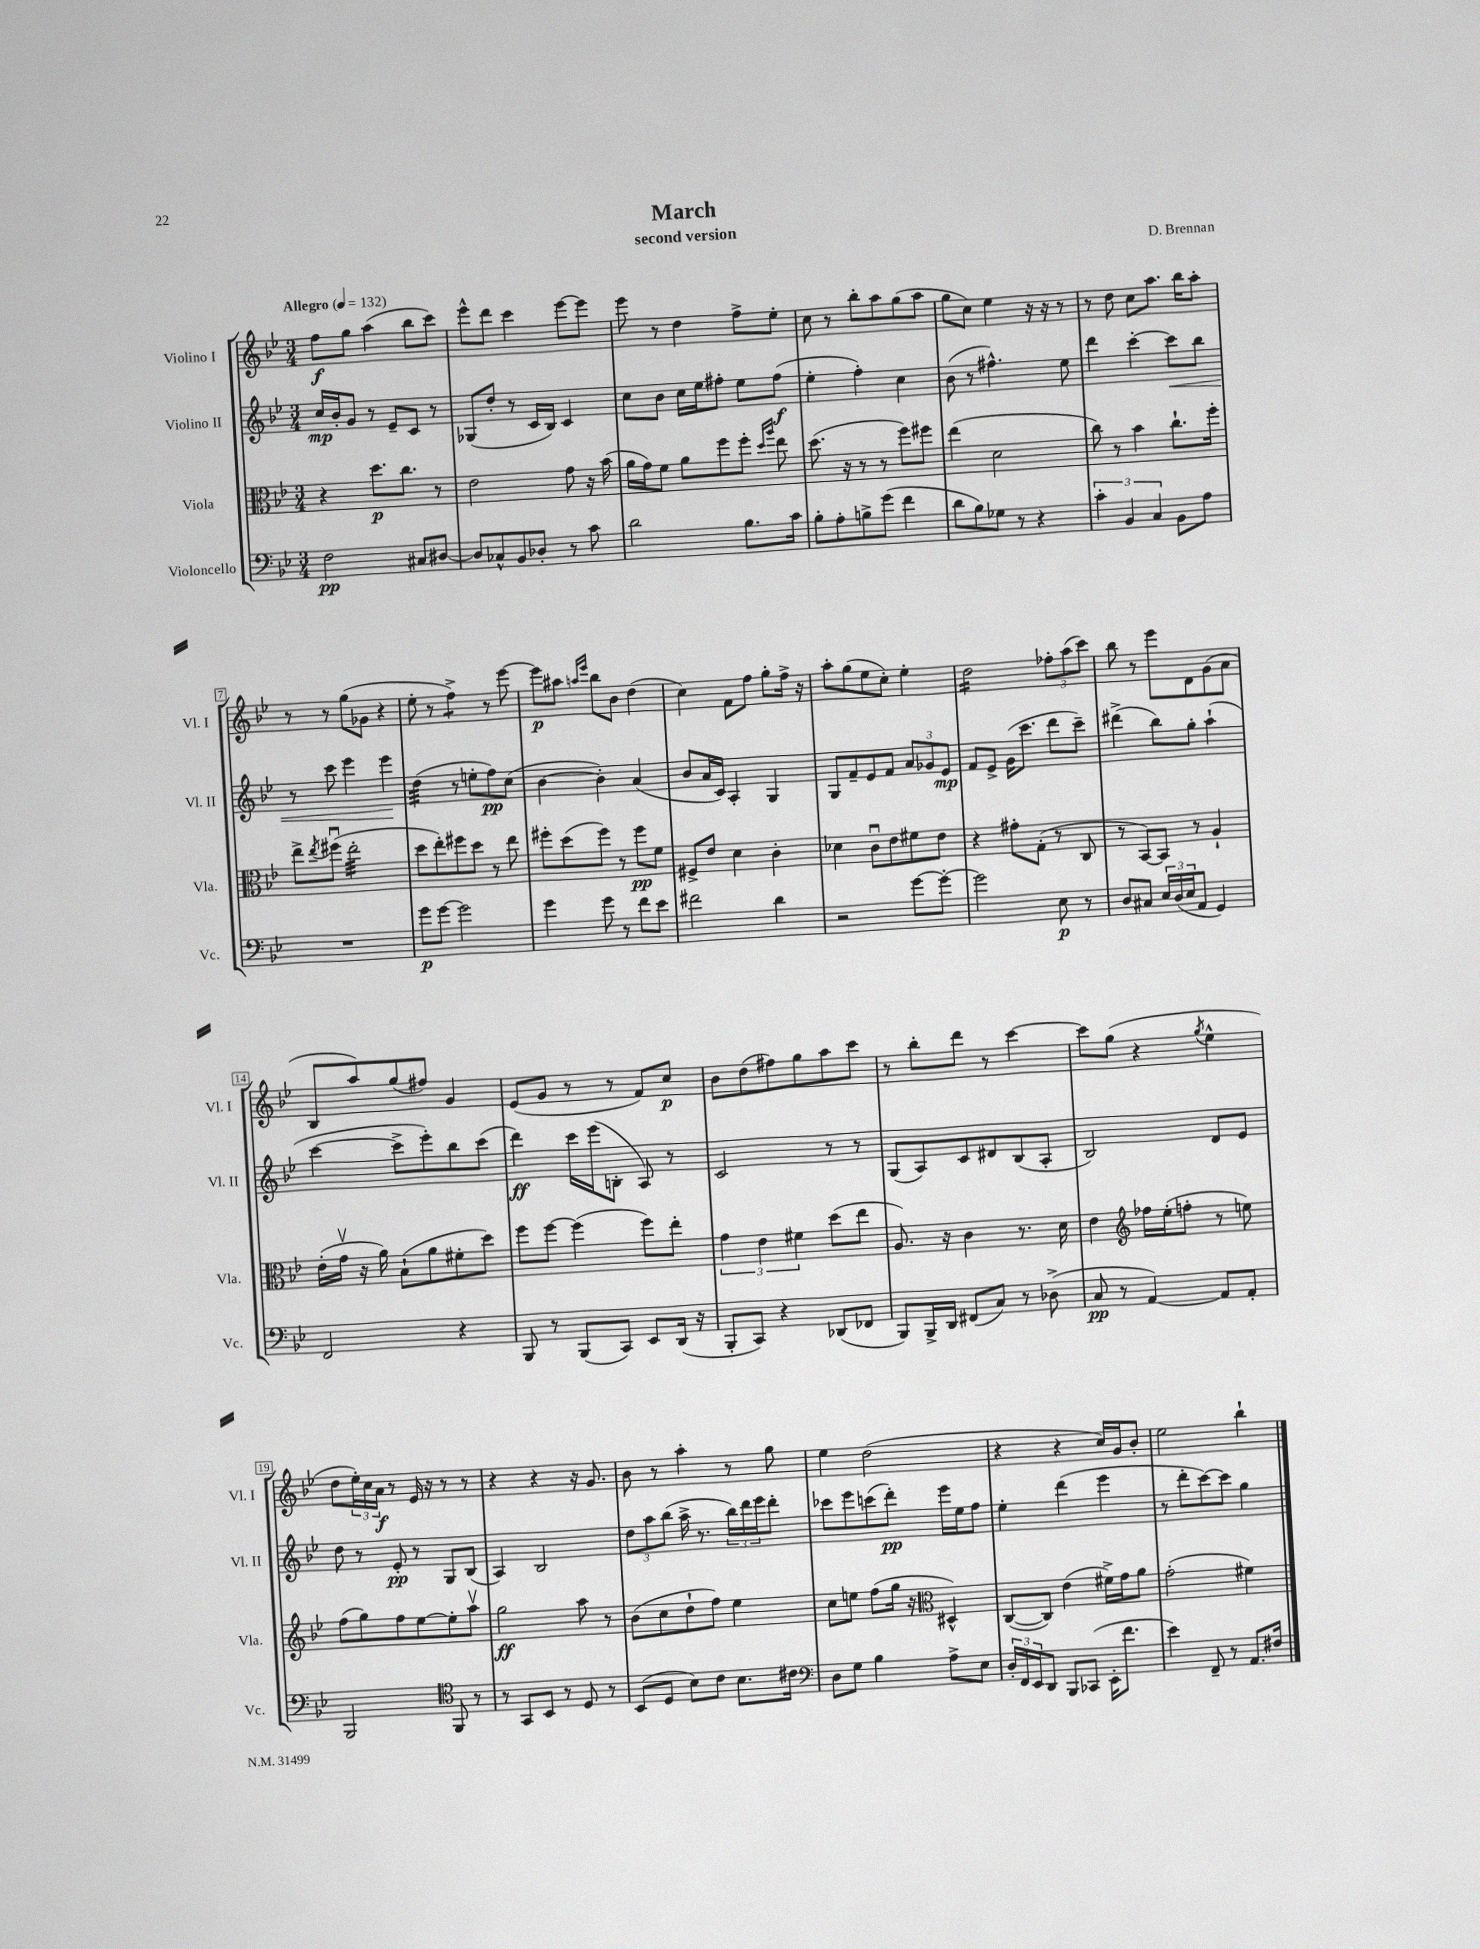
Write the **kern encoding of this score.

**kern	**kern	**kern	**kern
*staff4	*staff3	*staff2	*staff1
*clefF4	*clefC3	*clefG2	*clefG2
*k[b-e-]	*k[b-e-]	*k[b-e-]	*k[b-e-]
*M3/4	*M3/4	*M3/4	*M3/4
*MM132	*MM132	*MM132	*MM132
2F\	4r	16cc/LL	8ff\L
.	.	16b-'/J	.
.	.	8g/J	8gg\J
.	8.dd\L	8r	(4aa\
.	.	8e-~/L	.
.	8.cc\J	.	.
8C#/L	.	8c/J	8bb-\L
[8D#/J	8r	8r	8ccc\J)
=	=	=	=
8D#/]L	2e-\	(8G-/L	8eee-^^\L
8C-^^/	.	8dd'/J	8ddd\J
8BB-/	.	8r	4ccc\
8D-'/J	.	16c/LL	.
.	.	16B-/JJ)	.
8r	8g\	4c/	[8eee-\L
8c\	16r	.	8eee-\]J
.	(16b-\	.	.
=	=	=	=
2d\	16a\LL	8cc\L	8eee-\
.	16g\J)	.	.
.	8f\J	8b-\J	8r
.	8a\L	16cc\LL	4dd\
.	.	16ee-\J	.
.	8ff\	8ff#'\J	.
8.B-\L	8ff'\J	8ee-\L	8ff^\L
.	16qqdd/LL	.	.
.	16qqaa/JJ	.	.
.	8ee-\	(8ff#\J	8ee-'\J
16c\Jk	.	.	.
=	=	=	=
8B-'\L	(8.dd\	4ee-'\	8cc\
8A'\	.	.	8r
.	16r	.	.
8B^\	8r	4ff'\)	8bb-'\L
(8g\J	8r	.	8aa\
4f\	8ff\L)	4cc\	(8gg\
.	8ff#\J	.	8aa\J
=	=	=	=
8d\L	(4ee-\	(8b-\	8gg\L
8B-\)	.	8r	8cc\J)
8G-\J	2d\	4.ff#^^\)	4ee-\
8r	.	.	.
4r	.	.	16r
.	.	.	16r
.	.	8ee-\	8r
=	=	=	=
6c'\	8cc\)	4ddd\	8r
.	8r	.	8dd\
6BB-/	.	.	.
.	4b-\	[4ccc'\	8cc\L
6C/	.	.	.
.	.	.	8.aa\J
8BB-\L	8.cc`\L	8ccc\]L	.
.	.	.	16bb-\LK
8A\J	.	8bb-\J	8aa'\J
.	16ff'\Jk	.	.
=	=	=	=
2.r	8ee-^\L	8r	8r
.	8qee-/	.	.
.	(8ff#u\J	8ccc\	8r
.	2ee-'\	4eee-\	(8gg\L
.	.	.	8g-\J
.	.	4eee-\	4r
=	=	=	=
8g\L	8dd\L	(4dd\	8ee-'\
[8g\J	8ee-'\)	.	8r
2g\]	8ff#\	8r	4ff^\)
.	8dd\J	8ee'\L	.
.	8r	8ff\)	8r
.	8ee-\	(8cc\J	[8eee-\
=	=	=	=
4g\	8ff#'\L	[4b-\	8eee-\]L
.	(8dd\	.	8aa#\J
.	.	.	16qqaa/LL
.	.	.	16qqeee-/JJ
8g\	8ff#\J)	4b-'\])	8bb-\L
8r	8r	.	8b-\J
8f\L	8ff#\L	(4a/	(4dd\
8e-\J	8f\J	.	.
=	=	=	=
2f#\	8F#^/L	8b-/L	4cc\)
.	8e-/J	16a/L	.
.	.	16c/JJ)	.
.	4d\	4A'/	8f\L
.	.	.	8ff\J
4d\	4c'\	4G/	8gg'\L
.	.	.	16ff^\Jk
.	.	.	16r
=	=	=	=
2r	4d-\	8G/L	8aa'\L
.	.	8f~/	(8gg\
.	8cu\L	8e-/	8ee-\
.	8e-\	8f/J	8cc'\J)
[8g\L	8f#\	12a/L	4ee-'\
.	.	12g-/	.
8g'\_J	8e-\J	.	.
.	.	12e-/J	.
=	=	=	=
2g\]	4r	8f/L	2dd\
.	.	8e-^/J	.
.	8g#'\L	(16g\LK	.
.	.	8.ccc\J	.
.	(8G'\J	.	.
8E-\	8r	8ddd\L	12ff-'\L
.	.	.	(12aa\
8r	8C/	8ccc~\J)	.
.	.	.	12ccc\J)
=	=	=	=
8D/L	8r	(4ddd#^\	8bb-\
8C#/J	[8BB-/L)	.	8r
24E-/LL	8BB-/]J	8bb-\L)	8eee-\L
(24D/	.	.	.
24E-/J	.	.	.
8AA/J	8r	8gg'\J	8d\
4GG/)	4A`/	(4aa`\	(8g\
.	.	.	8a\J
=	=	=	=
2FF/	(16e-'\LL	[4ccc\	8B-/L
.	16gv\JJ	.	.
.	16r	.	8aa/)
.	16a\)	.	.
.	(8B-`\L	8ccc^\]L	(8gg/
.	8a\	8eee-'\)	8ff#/J)
4r	8f#'\	8bb-\	4g/
.	8dd\J)	(8ccc\J	.
=	=	=	=
8BBB-/	8ff\L	4ddd\)	(8e-/L
8r	[8ff\J	.	8g/J
(8BBB-/L	(4ff\]	16ccc\LL	8r
.	.	(16eee-\J	.
8CC/J)	.	8B'\J	8r
8EE-/L	8ff\L)	8A/)	8f/L)
(16DD/Jk	8ee-'\J	8r	8cc/J
16r	.	.	.
=	=	=	=
8BBB-'/L	6g\	2c/	8b-\L
8CC/J)	.	.	(8dd\
.	6e-\	.	.
4r	.	.	8ff#\)
.	6f#\	.	.
.	.	.	8gg\
(8DD-/L	(8dd\L	8r	8aa\
8FF-/J	8ee-\J	8r	8ccc\J
=	=	=	=
8BBB-/L)	8.A/)	(8G/L	8r
16BBB-^/L	.	8A/)	8bb-'\L
16DD/JJ	16r	.	.
(8FF#/L	4c\	8c/	8ddd\J
8C/J)	.	8d#/	8r
8r	8.r	(8B-/	[4ccc\
(8D-^\	.	8A'/J	.
.	16d\	.	.
=	=	=	=
8C/	4e-\	2B-/)	8ccc\]L
8r	.	.	(8gg\J
*	*clefG2	*	*
[4AA/)	16ff-\LL	.	4r
.	(16ee-'\J	.	.
.	8ff'\J	.	.
.	.	.	8qgg/
8AA/]L	8r	8d/L	4ee-^^\
8AA'/J	8ee\)	8e-/J	.
=	=	=	=
2BBB-/	(8ff\L	8dd\	8dd\L
.	8gg\)	8r	24ee-'\L)
.	.	.	24cc\
.	.	.	24a\JJ
.	8ff\	8e-'/	8r
.	[8ee-\	8r	16e-/
.	.	.	16r
*clefC4	*	*	*
8FF/	8ee-'\]	8G/L	8r
8r	8aav\J	(8B-/J	8r
=	=	=	=
8r	2gg\	4A/)	4r
8GG/L	.	.	.
8BB-/J	.	2B-/	4r
8r	.	.	.
8D/	8aa\	.	16r
.	.	.	8.g/
8r	8r	.	.
=	=	=	=
(8BB-/L	(8b-\L	12dd\L	8b-\
.	.	12aa\	.
8D/J	8cc\	.	8r
.	.	(12bb-\J	.
8B-\L)	8dd`\	16aa^\	4aa'\
.	.	8.r	.
8c\J	8ff\J)	.	.
8.B-\L	4ee-\	24bb-\LL)	8r
.	.	24ddd\	.
.	.	24eee-\J	.
.	.	8ddd'\J	8gg\
16c#\Jk	.	.	.
=	=	=	=
*clefF4	*	*	*
8D\L	8cc\L	8ccc-\L	4ee-\
8G\J	8ee\J	8eee-\	.
4B-\	(8ff\L	(8ccc\	(2dd\
.	16gg\Jk	8ddd'\J)	.
.	16r	.	.
*	*clefC3	*	*
8A^\L	4D#^^/)	16eee-\LL	.
.	.	16ee-\J	.
8E-\J	.	8ff\J	.
=	=	=	=
24D'/LL	([8C/L	4ee-'\	4r
24FF/	.	.	.
24EE-/J	.	.	.
8DD/J	8C/]J)	.	.
8BBB-/L	(4e-\	(4ddd\	4r
(8CC-/J	.	.	.
16EE-'\LK	16f#^\LL)	4eee-\	16cc/LL)
8.f\J	16g\J	.	16g/J
.	8a\J	.	8b-'/J
=	=	=	=
4e-\)	(2g'\	8r	2ee-\
.	.	8ddd'\L	.
8FF~/	.	[8ccc\)	.
8r	.	8ccc\]J	.
8.AA/L	4f#\)	4gg\	4bb-`\
16F#/Jk	.	.	.
==	==	==	==
*-	*-	*-	*-
